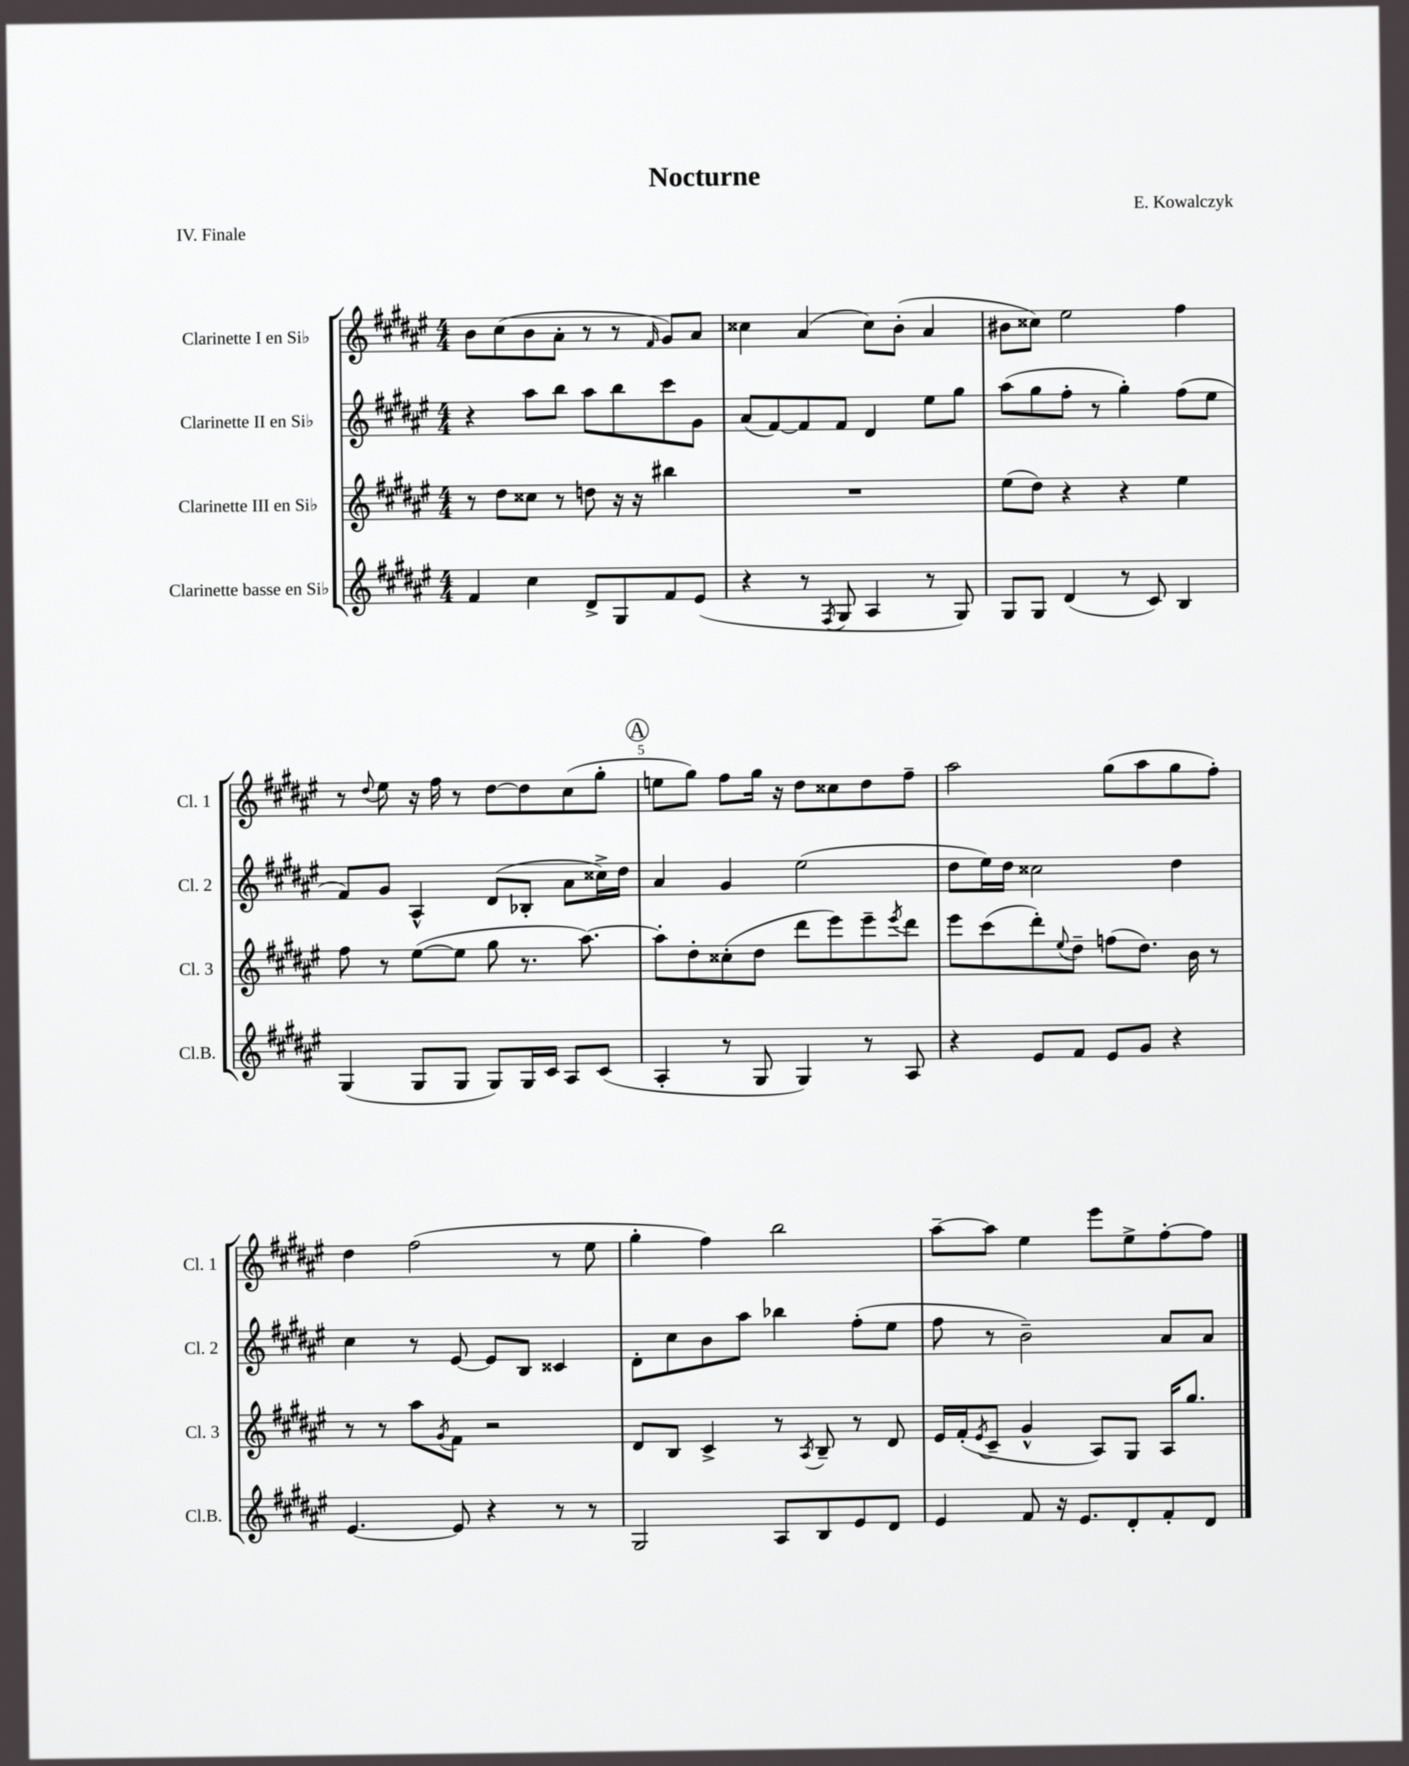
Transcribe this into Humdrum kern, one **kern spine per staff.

**kern	**kern	**kern	**kern
*staff4	*staff3	*staff2	*staff1
*clefG2	*clefG2	*clefG2	*clefG2
*k[f#c#g#d#a#e#]	*k[f#c#g#d#a#e#]	*k[f#c#g#d#a#e#]	*k[f#c#g#d#a#e#]
*M4/4	*M4/4	*M4/4	*M4/4
4f#/	8r	4r	8b\L
.	8dd#\L	.	(8cc#\
4cc#\	8cc##\J	8aa#\L	8b\
.	8r	8bb\J	8a#'\J
8d#^/L	8dd\	8aa#\L	8r
8G#/	16r	8bb\	8r
.	16r	.	.
.	.	.	16qqf#/
8f#/	4bb#\	8ccc#\	8g#/L)
(8e#/J	.	8g#\J	8a#/J
=	=	=	=
4r	1r	(8a#/L	4cc##\
.	.	[8f#/)	.
8r	.	8f#/]	(4a#/
8qF#/	.	.	.
8G#/	.	8f#/J	.
4A#/	.	4d#/	8cc##\L)
.	.	.	(8b'\J
8r	.	8ee#\L	4a#/
8G#/)	.	8gg#\J	.
=	=	=	=
8G#/L	(8ee#\L	(8aa#\L	8b#\L
8G#/J	8dd#\J)	8gg#\	8cc##\J)
(4d#/	4r	8ff#'\J	2ee#\
.	.	8r	.
8r	4r	4gg#'\)	.
8c#/)	.	.	.
4B/	4ee#\	(8ff#\L	4ff#\
.	.	8ee#\J	.
=	=	=	=
(4G#/	8ff#\	8f#/L)	8r
.	.	.	8qqdd#/
.	8r	8g#/J	8ee#\
8G#/L	([8ee#\L	4A#^^/	16r
.	.	.	16ff#\
8G#/J	8ee#\]J	.	8r
8G#/L)	8gg#\	(8d#/L	[8dd#\L
16G#/L	8.r	8B-'/J	8dd#\]
16c#/JJ	.	.	.
8A#/L	.	8a#\L	(8cc#\
.	[8.aa#\)	.	.
(8c#/J	.	16cc##^\L)	8gg#'\J
.	.	16dd#\JJ	.
=	=	=	=
4A#'/	8aa#'\]L	4a#/	8ee\L
.	8dd#'\	.	8gg#\J)
8r	(8cc##'\	4g#/	8ff#\L
8G#/	8dd#\J	.	16gg#\Jk
.	.	.	16r
4G#/)	8ddd#\L	(2ee#\	8dd#\L
.	8eee#\)	.	8cc##\
8r	8eee#~\	.	8dd#\
.	8qeee#/	.	.
8A#/	8ddd#\J	.	8ff#~\J
=	=	=	=
4r	8eee#\L	8dd#\L	2aa#\
.	(8ccc#\	16ee#\L)	.
.	.	16dd#\JJ	.
8e#/L	8ddd#'\)	2cc##\	.
.	8qqee#/	.	.
8f#/J	8dd#~\J	.	.
8e#/L	(8ff\L	.	(8gg#\L
8g#/J	8.dd#\J)	.	8aa#\
4r	.	4dd#\	8gg#\
.	16b\	.	.
.	8r	.	8ff#'\J)
=	=	=	=
[4.e#/	8r	4cc#\	4dd#\
.	8r	.	.
.	8aa#\L	8r	(2ff#\
.	8qg#/	.	.
8e#/]	8f#\J	[8e#/	.
4r	2r	8e#/]L	.
.	.	8B/J	.
8r	.	4c##/	8r
8r	.	.	8ee#\
=	=	=	=
2G#/	8d#/L	8d#'\L	4gg#'\
.	8B/J	8cc#\	.
.	4c#^/	8b\	4ff#\)
.	.	8aa#\J	.
8A#/L	8r	4bb-\	2bb\
.	8qA#/	.	.
8B/	8B~/	.	.
8e#/	8r	(8ff#'\L	.
8d#/J	8d#/	8ee#\J	.
=	=	=	=
4e#/	16e#/LL	8ff#\	[8aa#~\L
.	(16f#'/J	.	.
.	8qe#/	.	.
.	8c#~/J	8r	8aa#\]J
8f#/	4g#^^/	2b~\)	4ee#\
16r	.	.	.
8.e#/L	.	.	.
.	8A#/L)	.	8eee#\L
8d#'/	8G#/J	.	8ee#^\
8f#'/	16A#/LK	8a#/L	[8ff#'\
.	8.gg#/J	.	.
8d#/J	.	8a#/J	8ff#\]J
==	==	==	==
*-	*-	*-	*-
